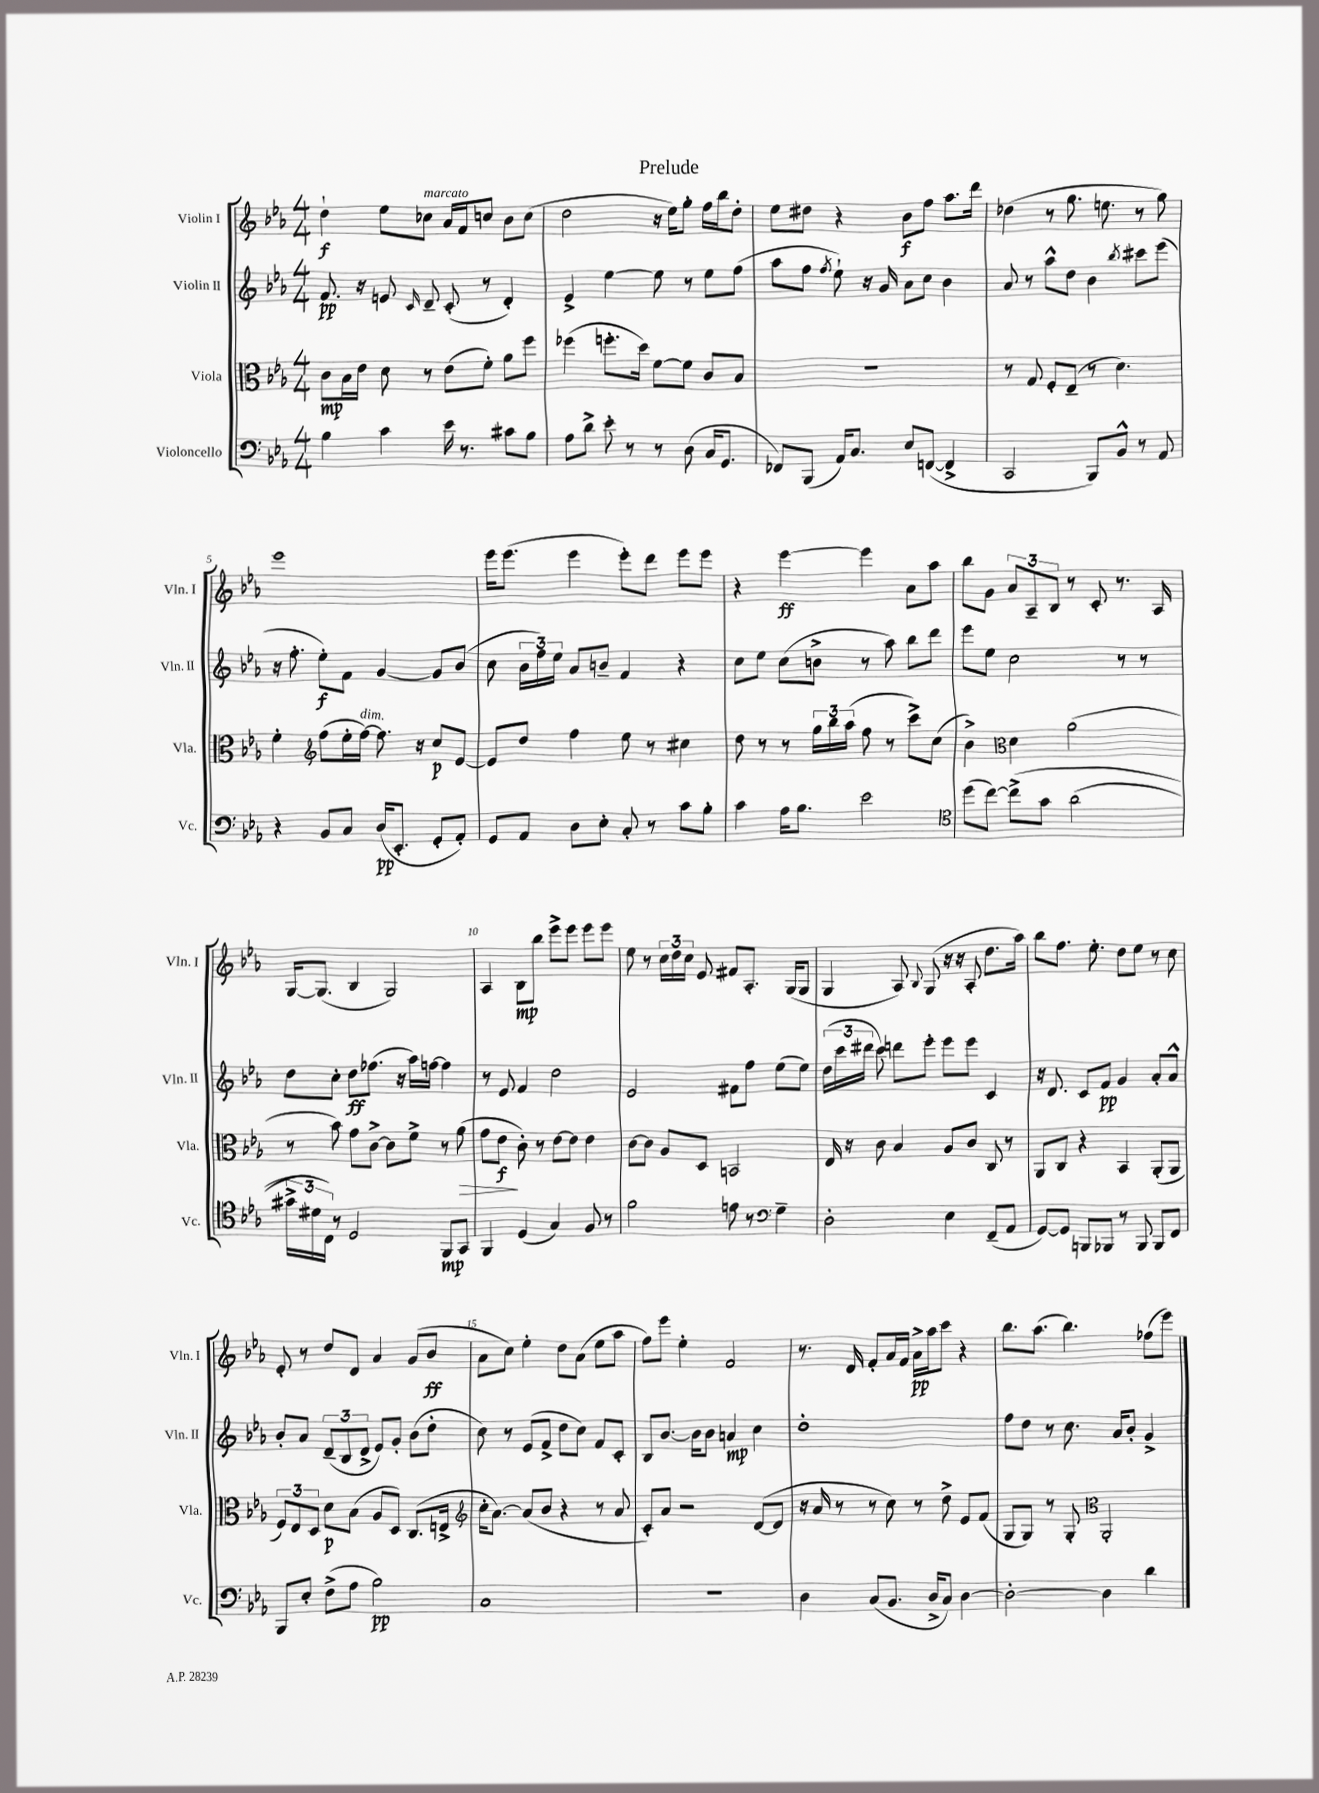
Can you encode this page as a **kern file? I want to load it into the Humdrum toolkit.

**kern	**kern	**kern	**kern
*staff4	*staff3	*staff2	*staff1
*clefF4	*clefC3	*clefG2	*clefG2
*k[b-e-a-]	*k[b-e-a-]	*k[b-e-a-]	*k[b-e-a-]
*M4/4	*M4/4	*M4/4	*M4/4
4B-\	8c\L	8.f/	4dd`\
.	16B-\L	.	.
.	16e-\JJ	16r	.
4c\	8d\	8e/	8ee-\L
.	.	16qqc/	.
.	8r	8d~/	8cc-\J
16e-\	(8e-\L	(8c'/	16a-/LL
8.r	.	.	16f/J
.	8f'\J)	8r	8cc/J
8c#\L	8a-\L	4d'/)	8b-\L
8B-\J	8ff\J	.	(8cc\J
=	=	=	=
8A-\L	(4ff-\	4e-^/	2dd\
8d^\J	.	.	.
8e-'\	8.ff'\L	[4ee-\	.
8r	.	.	.
.	16dd\Jk)	.	.
8r	[8f\L	8ee-\]	16r
.	.	.	16ee-\LK)
(8D\	8f\]J	8r	8gg'\J
16C/LK	8c/L	8ee-\L	16ff\LL
8.GG/J	.	.	16bb-\J
.	8B-/J	(8ff\J	8dd'\J
=	=	=	=
8FF-/L)	1r	8aa-\L	8ee-\L
(8BBB-/J	.	8ff\J	8dd#\J
.	.	8qff/	.
16AA-/LK)	.	8ee-`\)	4r
8.C/J	.	.	.
.	.	16r	.
.	.	16g/	.
8E-/L	.	8a-\L	8b-\L
([8FF/J	.	8cc\J	8ff\J
4FF^/]	.	4b-\	8.aa-\L
.	.	.	16ddd\Jk
=	=	=	=
2CC/	8r	8a-/	(4dd-\
.	8G/	8r	.
.	8F'/L	8aa-^^\L	8r
.	(8E-~/J	8dd\J	8.gg\
8BBB-/L)	8r	4b-\	.
.	.	.	8.ee\
8BB-^^/J	4.d\)	.	.
.	.	8qbb-/	.
8r	.	8ccc#\L	8r
8AA-/	.	(8eee-\J	8gg\)
=	=	=	=
4r	4f'\	16r	1eee-
.	.	8.ff'\	.
*	*clefG2	*	*
8BB-/L	(8ff\L	8ee-'\L)	.
8C/J	16ee-'\L	8f\J	.
.	[16ff\JJ)	.	.
(16D/LK	8.ff\]	[4g/	.
8.EE-'/J	.	.	.
.	16r	.	.
8GG'/L	8cc/L	8g/]L	.
8AA-'/J)	[8e-/J	(8b-/J	.
=	=	=	=
8GG/L	8e-/]L	8cc\	16eee-\LK
.	.	.	(8.eee-\J
8AA-/J	8dd/J	24b-\LL	.
.	.	24ff\)	.
.	.	24ee-\JJ	.
8D\L	4ff\	8a-/L	4eee-\
8E-'\J	.	8b~/J	.
8C'/	8ee-\	4f/	8eee-'\L)
8r	8r	.	8ddd\J
8c\L	4cc#\	4r	8eee-\L
8B-'\J	.	.	8eee-\J
=	=	=	=
4c\	8dd\	8cc\L	4r
.	8r	8ee-\J	.
16A-\LK	8r	(8cc\L	[4eee-\
8.B-\J	.	.	.
.	24gg\LL	8b^\J	.
.	24bb-\	.	.
.	(24aa-\JJ	.	.
2e-\	8ff\	8r	4eee-\]
.	8r	8aa-\)	.
.	8ccc^\L)	8bb-\L	8a-\L
.	(8cc\J	8ddd\J	8aa-\J
=	=	=	=
*clefC4	*	*	*
(8dd\L	4b-^\)	8eee-\L	8bb-\L
[8cc\J)	.	8ee-\J	8g\J
*	*clefC3	*	*
&(8cc^\]L	4d\	2cc\	12a-/L
.	.	.	12A-~/
8g\J	.	.	.
.	.	.	12B-/J
(2a-\	(2a-\	.	8r
.	.	.	8c'/
.	.	8r	8.r
.	.	8r	.
.	.	.	16A-/
=	=	=	=
24g#^\LL	8r	8dd\L	[16G/LK
24d#\)	.	.	.
.	.	.	(8.G/]J
24C\JJ&)	.	.	.
8r	8b-\)	8cc'\J	.
2D/	8g\L	8dd\L	4B-/
.	[8c^\J	(8.ff-\J	.
.	8c\]L	.	2G/)
.	.	16r	.
.	8f^\J	16aa-\LL)	.
.	.	[16ff\JJ	.
8FF/L	8r	4ff\]	.
8GG/J	(8a-\	.	.
=	=	=	=
4FF/	8g\L	8r	4A-/
.	8e-\J	8e-/	.
(4D/	8c'\)	4f/	8B-\L
.	8r	.	8bb-\J
4G/)	[8e-\L	2dd\	8eee-^\L
.	8e-\]J	.	8eee-\J
8F/	4e-\	.	8eee-\L
8r	.	.	8eee-\J
=	=	=	=
2f\	[8c\L	2e-/	8ee-\
.	8c\]J	.	8r
.	8A-/L	.	24cc\LL
.	.	.	24dd\
.	.	.	24cc\JJ
.	8D/J	.	8e-/
8e\	2BB/	8f#\L	8f#/L
8r	.	8ff\J	8.A-'/J
*clefF4	*	*	*
4G~\	.	(8ee-\L	.
.	.	.	(16G/LK
.	.	8ee-\J)	8G/J
=	=	=	=
2D'\	16E-/	(24dd\LL	4G/
.	.	24ccc\	.
.	16r	.	.
.	.	24ddd#\JJ	.
.	8c\	8ccc\)	.
.	4B-/	8ddd\L	8A-/)
.	.	.	8qqB-/
.	.	8eee-'\J	(8G/
4E-\	8A-/L	8eee-\L	16r
.	.	.	16r
.	8c/J	8eee-\J	8A-'/
(8FF~/L	8C/	4c/	8.dd\L
8AA-/J	8r	.	.
.	.	.	16aa-\Jk)
=	=	=	=
[8GG/L)	8AA-/L	16r	8bb-\L
.	.	8.d/	.
8GG/]J	8C/J	.	8.ff\J
8BBB/L	4r	8c/L	.
.	.	.	8.ee-'\
8BBB-/J	.	8f/J	.
8r	4BB-/	4g/	8dd\L
8BBB-/	.	.	8ee-\J
8BBB-/L	(8AA-'/L	8a-'/L	8r
8FF/J	8AA-/J	8a-^^/J	8cc\
=	=	=	=
8BBB-/L	12F/L)	8b-'/L	8e-'/
.	12E-/	.	.
8E-'/J	.	8a-/J	8r
.	12D/J	.	.
(8F^\L	8d\L	(12d~/L	8dd/L
.	.	12B-/	.
8A-\J	(8B-\J	.	8d/J
.	.	12d^/J	.
2B-\)	8A-/L	8e-/L)	4a-/
.	8D/J)	8g'/J	.
.	(8.C/L	(8b-\L	(8g/L
.	.	8dd'\J	8b-/J
.	16E^/Jk	.	.
=	=	=	=
*	*clefG2	*	*
1C	16cc'\LK	8cc\)	8a-\L
.	[8.a-\J)	.	.
.	.	8r	8cc\J)
.	(8a-/]L	(8e-/L	4ee-'\
.	8b-/J	8f^/J	.
.	4r	8dd\L	8dd\L
.	.	8cc\J)	(8a-\J
.	8r	8f/L	8ee-\L
.	8a-/	8c'/J	8aa-\J
=	=	=	=
1r	8c'/L)	8B-/L	8ff\L)
.	8a-/J	[8.b-/J	8eee-\J
.	2r	.	4ee-'\
.	.	16b-\]LK	.
.	.	8b-\J	.
.	.	4a/	2f/
.	([8d/L	4cc\	.
.	8d/]J	.	.
=	=	=	=
4D\	16r	1dd'	8.r
.	16a-/	.	.
.	8r	.	.
.	.	.	16d/
(8C/L	8r	.	8f'/L
8.BB-/J	8cc\)	.	16a-/L
.	.	.	16f/JJ
.	8r	.	16a-^\LL
16D^/LK	.	.	16aa-\J
8C/J)	8dd^\	.	8ccc\J
[4D\	8e-/L	.	4r
.	(8f/J	.	.
=	=	=	=
2D'\_	8G/L	8ff\L	8.bb-\L
.	8G/J)	8dd\J	.
.	.	.	(8.aa-\J
.	8r	8r	.
.	8G'/	8.cc\	4.bb-\)
*	*clefC3	*	*
4D\]	2AA-'/	.	.
.	.	16a-/LK	.
.	.	8b-'/J	.
4d\	.	4g^/	(8ff-\L
.	.	.	8eee-\J)
==	==	==	==
*-	*-	*-	*-
